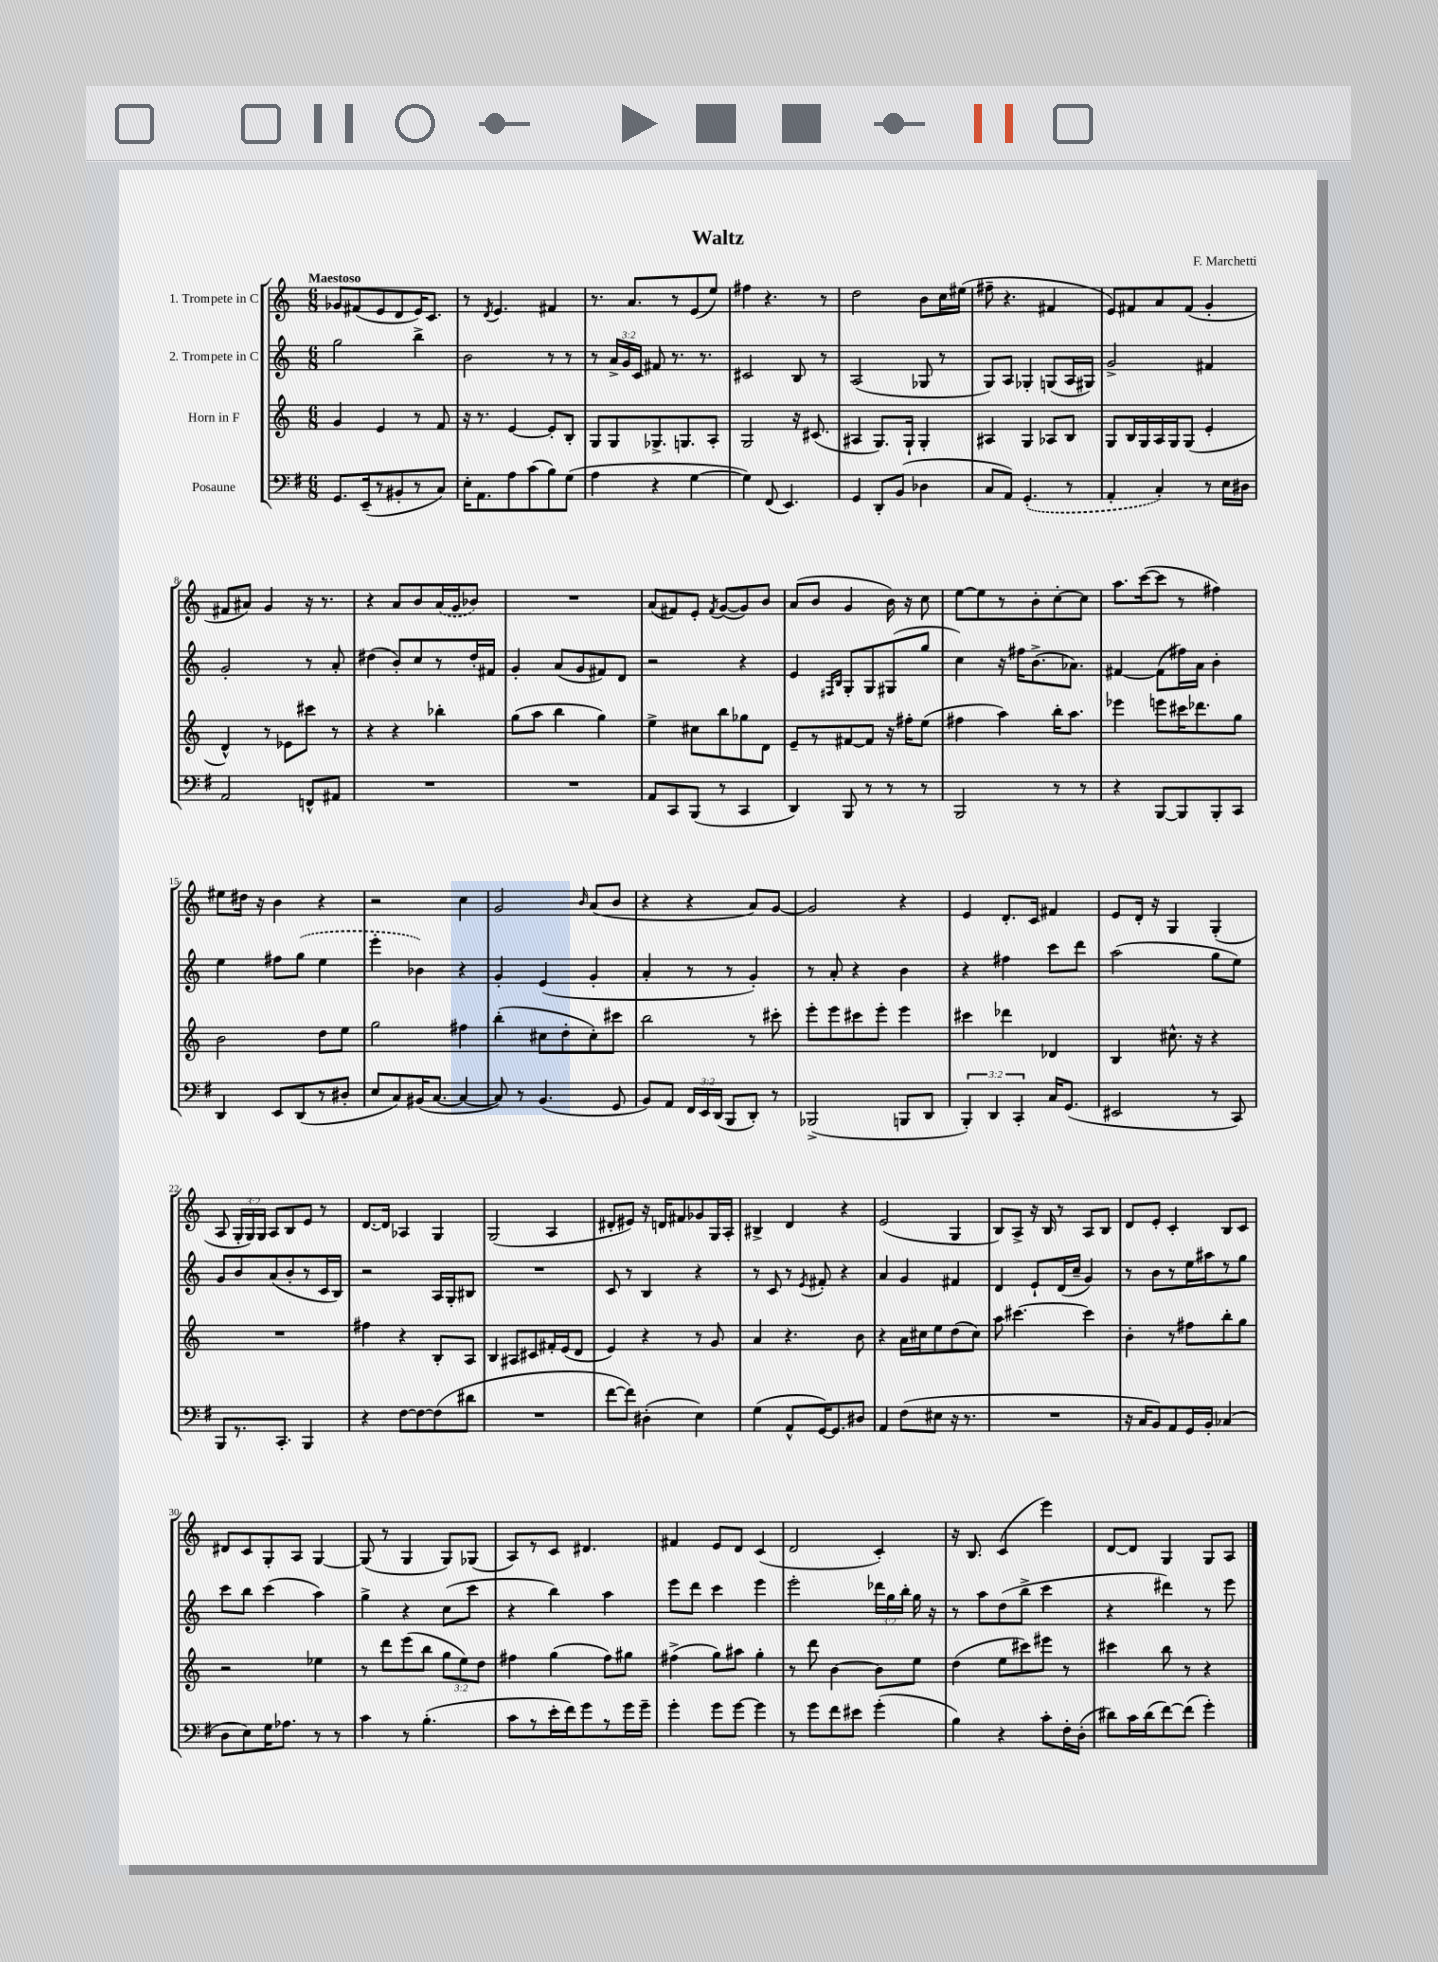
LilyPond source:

\header { title = "Waltz" composer = "F. Marchetti" }
<<
\new StaffGroup <<
\new Staff = "s0" \with { instrumentName = "1. Trompete in C" } {
    \clef treble \key c \major \numericTimeSignature \time 6/8 \override Staff.TupletNumber.text = #tuplet-number::calc-fraction-text \tempo "Maestoso"
    \autoBeamOff ges'8[ fis'8( e'8 d'8 e'16) c'8.] |
    r8 \acciaccatura { d'8 } e'4. fis'4 |
    r8. a'8.[ r8 e'8( e''8]) |
    fis''4 r4. r8 |
    d''2 b'8[ c''16 eis''16]( |
    fis''8-- r4. fis'4 |
    e'8[) fis'8 a'8 fis'8]( g'4-. |
    fis'8[ ais'8]) g'4 r16 r8. |
    r4 a'8[ b'8 \once \slurDashed a'16( g'16 bes'8]) |
    R2. |
    a'8[( fis'8) e'8]-. \acciaccatura { fis'8 } g'8[~( g'8) b'8] |
    a'8[( b'8] g'4 b'16) r16 c''8 |
    e''8[~ e''8 r8 b'8-. c''8~-. c''8] |
    a''8.[ c'''16~( c'''8] r8 fis''4) |
    eis''8[ dis''16] r16 b'4 r4 |
    r2 c''4 |
    g'2 \grace { b'16 } a'8[( b'8] |
    r4 r4 a'8[) g'8]~ |
    g'2 r4 |
    e'4 d'8.[-. c'16] fis'4 |
    e'8[ d'16]-. r16 g4 g4-.( |
    a8 \tuplet 3/2 { g16[-. g16) g16] } a8[ b8 e'8] r8 |
    d'8.[~ d'16] aes4 g4 |
    g2( a4 |
    dis'8[-. eis'8]) r16 d'16[ fis'8 ges'8 g16 a16]-. |
    bis4-> d'4 r4 |
    e'2( g4 |
    b8[) a8]-> r16 b16 r8 a8[ b8] |
    d'8[ e'8]-. c'4-. b8[ c'8] |
    dis'8[ c'8 g8-. a8] g4~ |
    g8( r8 g4 g8[) ges8]( |
    a8[) r8 c'8] dis'4. |
    fis'4 e'8[ d'8] c'4( |
    d'2 c'4-.) |
    r16 b8. c'4( e'''4) |
    d'8[~ d'8] g4 g8[ a8] \bar "|." |
}
\new Staff = "s1" \with { instrumentName = "2. Trompete in C" } {
    \clef treble \key c \major \numericTimeSignature \time 6/8 \override Staff.TupletNumber.text = #tuplet-number::calc-fraction-text
    \autoBeamOff g''2 b''4-> |
    b'2 r8 r8 |
    r8 \tuplet 3/2 { a'16[-> g'16 c'16] } fis'8 r8. r8. |
    cis'2 b8 r8 |
    a2( ges8 r8 |
    g8[) a8] ges4-. g8[( a16 gis16]) |
    g'2-> fis'4 |
    g'2-. r8 a'8-. |
    dis''4( b'8[-.) c''8 r8 dis''16-. fis'16] |
    g'4-. a'8[( g'8 fis'8) d'8] |
    r2 r4 |
    e'4 \grace { fis16[ b16] } g8[-. g8 gis8( g''8] |
    c''4) r16 fis''16[ b'8.->( aes'8.]) |
    fis'4~ fis'8[( fis''16) a'16] b'4-. |
    e''4 fis''8[ \once \slurDashed g''8]( e''4 |
    e'''4-. bes'4) r4 |
    g'4-. e'4( g'4-. |
    a'4-. r8 r8 g'4-.) |
    r8 a'8-. r4 b'4 |
    r4 fis''4 c'''8[ d'''8] |
    a''2( g''8[ e''8]) |
    g'8[ b'8 a'8( b'8-. r8 c'16 b16]) |
    r2 a16[ g16-. bis8] |
    R2. |
    c'8 r8 b4 r4 |
    r8 c'8 r8 \acciaccatura { e'8 } fis'8-. r4 |
    a'4 g'4 fis'4 |
    d'4 e'8[-! d'16( c''16]-- g'4) |
    r8 b'8[ r8 e''16 ais''16 r8 g''8] |
    c'''8[ b''8] c'''4( a''4) |
    g''4-> r4 c''8[( c'''8] |
    r4 b''4) a''4 |
    e'''8[ d'''8] c'''4 e'''4 |
    e'''2-. \tuplet 3/2 { des'''16[ g''16 b''16]-. } g''16 r16 |
    r8 a''8[ d''8( b''8]-> c'''4 |
    r4 dis'''4) r8 e'''8 \bar "|." |
}
\new Staff = "s2" \with { instrumentName = "Horn in F" } {
    \clef treble \key c \major \numericTimeSignature \time 6/8 \override Staff.TupletNumber.text = #tuplet-number::calc-fraction-text
    \autoBeamOff g'4 e'4 r8 f'8 |
    r16 r8. e'4~ e'8[-. b8]-. |
    g8[ g8 ges8.-> g8. a8]-. |
    g2 r16 cis'8.( |
    ais4 g8.[) g16]-! g4-. |
    ais4 g4 aes8[ b8] |
    g8[ b16 g16 a16 g16 g8]( e'4-. |
    d'4-^) r8 ees'8[ cis'''8] r8 |
    r4 r4 bes''4-. |
    g''8[( a''8] b''4 g''4) |
    e''4-> cis''8[ b''8 ges''8 d'8] |
    e'8[-- r8 fis'8~ fis'8] r16 fis''16[-. e''8]( |
    fis''4 a''4) b''16[-. a''8.] |
    ees'''4 e'''8[ cis'''16 des'''8. g''8] |
    b'2 d''8[ e''8] |
    g''2 fis''4 |
    b''4-.( cis''8[ d''8-. cis''8-.) cis'''8] |
    b''2 r8 cis'''8-. |
    e'''8[-. e'''8 cis'''8 e'''8]-. e'''4 |
    cis'''4 des'''4 des'4 |
    b4 cis''8.-^ r16 r4 |
    R2. |
    fis''4 r4 b8[-. a8] |
    b4 ais8[ cis'8 fis'16-. e'16( d'8] |
    e'4) r4 r8 g'8 |
    a'4 r4. b'8 |
    r4 a'16[ cis''16 e''8 d''8( cis''8]) |
    a''8 cis'''4.~ cis'''4 |
    b'4-. r8 fis''8[ b''8-. g''8] |
    r2 ees''4 |
    r8 d'''8[ e'''8( b''8] \tuplet 3/2 { g''8[ e''8) d''8] } |
    fis''4 g''4( fis''8[) gis''8] |
    fis''4->( g''8[) ais''8] g''4-. |
    r8 d'''8 b'4~ b'8[ e''8] |
    d''4( e''8[ cis'''8) eis'''8] r8 |
    cis'''4 b''8 r8 r4 \bar "|." |
}
\new Staff = "s3" \with { instrumentName = "Posaune" } {
    \clef bass \key g \major \numericTimeSignature \time 6/8 \override Staff.TupletNumber.text = #tuplet-number::calc-fraction-text
    \autoBeamOff g,8.[ e,16--( r8 bis,8-. r8 c8]) |
    e16[-. a,8. a8 c'8( b8) g8]( |
    a4 r4 g4~ |
    g4) fis,8( e,4.) |
    g,4 d,8[-. b,8]( des4 |
    c8[ a,8]) \once \slurDashed g,4.-.( r8 |
    a,4-. c4-.) r8 e16[ dis16] |
    a,2 f,8[-^ ais,8] |
    R2. |
    R2. |
    a,8[ c,8 b,,8]( r8 c,4 |
    d,4) b,,8 r8 r8 r8 |
    b,,2 r8 r8 |
    r4 b,,8[~ b,,8 b,,8-. c,8] |
    d,4 e,8[ d,8( r8 dis8]-. |
    e8[ c8) bis,16( c8.]~ c4~ |
    c8) r8 b,4.( g,8 |
    b,8[) a,8] \tuplet 3/2 { fis,16[ e,16 d,16]( } b,,8[ d,8]-.) r8 |
    bes,,2->( b,,8[ d,8] |
    \tuplet 3/2 { b,,4-.) d,4 c,4-. } c16[ g,8.]( |
    eis,2 r8 c,8) |
    b,,8[ r8. c,8.]-. b,,4 |
    r4 fis8[~ fis8~ fis8( dis'8] |
    R2. |
    fis'8[~ fis'8]) dis4-.( e4) |
    g4( a,8[-^ g,16~) g,8. dis8] |
    a,4 fis8[( eis8] r16 r8. |
    R2. |
    r16 c16[ b,8) a,8 g,16 b,16]-. ces4( |
    d8[ e8) g16 aes8.] r8 r8 |
    c'4 r8 b4.-.( |
    c'8[ r8 e'16-. fis'16) g'8 r8 g'16 g'16]-- |
    g'4-. g'8[ g'8]~ g'4 |
    r8 g'8[ fis'8 eis'8] g'4-.( |
    b4) r4 c'8[-. fis16-. d16]-.( |
    dis'8[) c'16 dis'16( fis'8~) fis'8]( g'4-.) \bar "|." |
}
>>
>>
